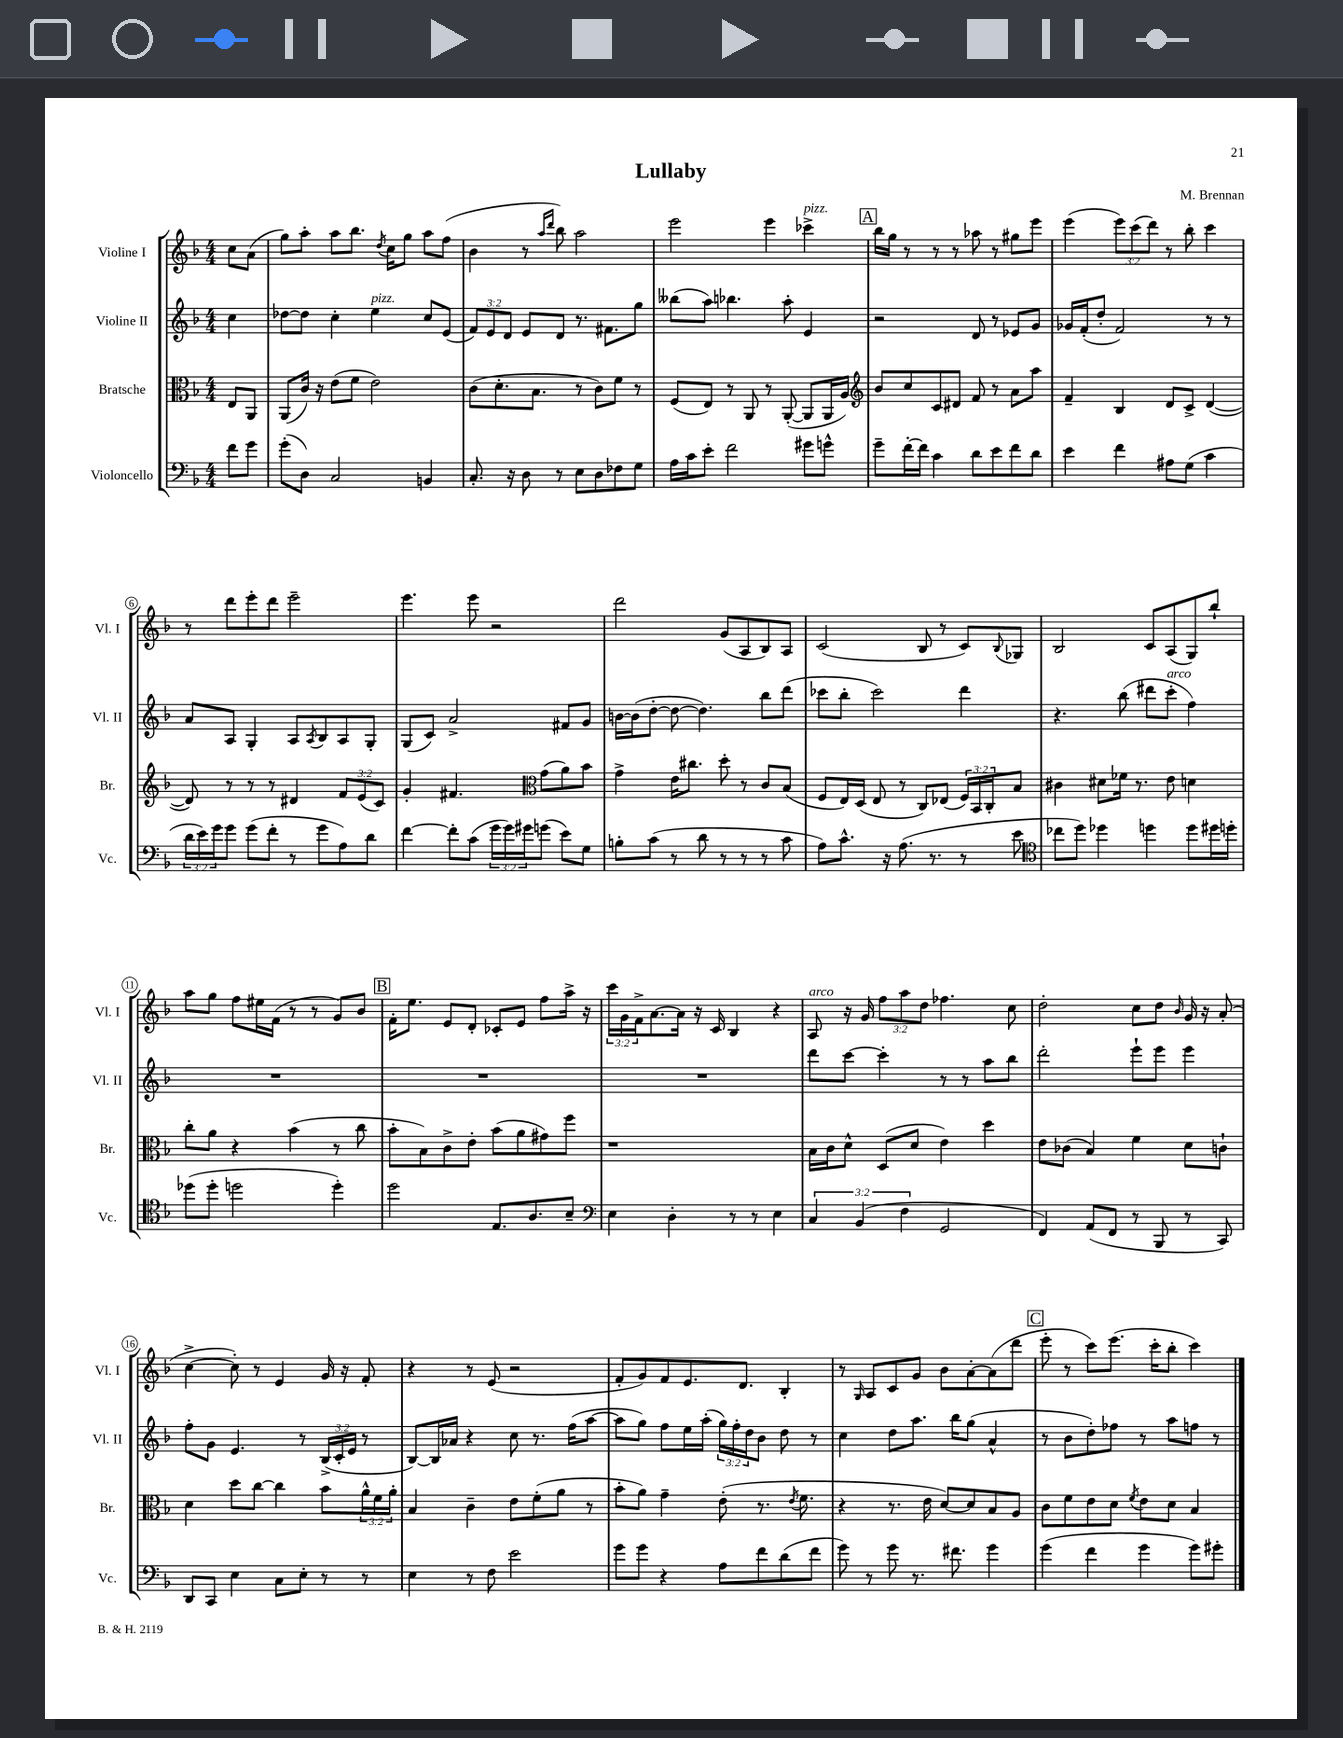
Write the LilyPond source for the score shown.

\header { title = "Lullaby" composer = "M. Brennan" }
<<
\new StaffGroup <<
\new Staff = "s0" \with { instrumentName = "Violine I" shortInstrumentName = "Vl. I" } {
    \clef treble \key f \major \numericTimeSignature \time 4/4 \override Staff.TupletNumber.text = #tuplet-number::calc-fraction-text \partial 4
    c''8 a'8( |
    g''8) a''8-. a''8 bes''8. \acciaccatura { d''8 } c''16 g''8 a''8 f''8( |
    bes'4 r8 \grace { a''16 d'''16 } bes''8) a''2 |
    e'''2 e'''4 ces'''4->^\markup { \italic "pizz." } |
    \mark \markup { \box "A" } bes''16 g''16 r8 r8 r8 aes''8 r8 gis''8 e'''8 |
    e'''4( \tuplet 3/2 { e'''8) c'''8( d'''8) } r8 bes''8-. c'''4 |
    r8 d'''8 e'''8-. d'''8 e'''2-- |
    e'''4. e'''8 r2 |
    d'''2 g'8( a8 bes8) a8 |
    c'2( bes8 r8 c'8) \appoggiatura { bes8 } ges8 |
    bes2 c'8 a8( g8) bes''8-! |
    a''8 g''8 f''8 eis''16 f'16( r8 r8 g'8) bes'8 |
    \mark \markup { \box "B" } f'16-. e''8. e'8 d'8-. ces'8-. e'8 f''8 a''16-> r16 |
    \tuplet 3/2 { c'''16 g'16 f'16-> } a'8.~ a'16 r16 c'16 bes4 r4 |
    a8^\markup { \italic "arco" } r16 g'16 \tuplet 3/2 { f''8 a''8 d''8 } fes''4. c''8 |
    d''2-. c''8 d''8 \grace { bes'16 } g'16 r16 a'8-.( |
    c''4~-> c''8-.) r8 e'4 g'16 r16 f'8-. |
    r4 r8 e'8( r2 |
    f'8-. g'8) f'8 e'8. d'8. bes4-. |
    r8 \grace { g16 } a8 c'8 g'8 bes'8 a'8~-. a'8( d'''8 |
    \mark \markup { \box "C" } e'''8-. r8 c'''8) e'''8.( c'''16-. bes''8-. c'''4) \bar "|." |
}
\new Staff = "s1" \with { instrumentName = "Violine II" shortInstrumentName = "Vl. II" } {
    \clef treble \key f \major \numericTimeSignature \time 4/4 \override Staff.TupletNumber.text = #tuplet-number::calc-fraction-text \partial 4
    c''4 |
    des''8~ des''8 c''4-. e''4^\markup { \italic "pizz." } c''8 e'8( |
    \tuplet 3/2 { f'8) e'8 d'8 } e'8 d'8 r8. fis'8. g''8 |
    beses''8( a''8) bes''4. a''8-. e'4 |
    \mark \markup { \box "A" } r2 d'8 r8 ees'8 g'8 |
    ges'16 f'16-.( d''8-. f'2) r8 r8 |
    a'8 a8 g4-. a8 \acciaccatura { a8 } bes8 a8 g8-. |
    g8( c'8) a'2-> fis'8 g'8 |
    b'16~ b'16( d''8~-. d''8~ d''4.) bes''8 d'''8( |
    ces'''8 bes''8-. ces'''2) d'''4 |
    r4. bes''8( dis'''8 c'''8-.^\markup { \italic "arco" } f''4) |
    R1 |
    \mark \markup { \box "B" } R1 |
    R1 |
    d'''8 c'''8~ c'''4-. r8 r8 a''8 bes''8 |
    d'''2-. e'''8-! e'''8 e'''4 |
    f''8-. g'8 e'4. r8 \tuplet 3/2 { bes16->( c'16-. e'16 } r8 |
    bes8~) bes16 aes'16 r4 c''8 r8. f''16( a''8~ |
    a''8 g''8) f''8 e''16 a''16-.( \tuplet 3/2 { g''16) f''16-. d''16 } bes'8 d''8 r8 |
    c''4 d''8 a''8. bes''16 g''8( a'4-^ |
    \mark \markup { \box "C" } r8 bes'8 d''8-.) fes''8 r8 a''8 f''8 r8 \bar "|." |
}
\new Staff = "s2" \with { instrumentName = "Bratsche" shortInstrumentName = "Br." } {
    \clef alto \key f \major \numericTimeSignature \time 4/4 \override Staff.TupletNumber.text = #tuplet-number::calc-fraction-text \partial 4
    e8 a,8 |
    a,8( c'16) r16 e'8( f'8 e'2) |
    c'8( d'8.-. bes8. r8 c'8) f'8 r8 |
    f8( e8) r8 a,8 r8 a,8~-.( a,8 a,16 a16) |
    \mark \markup { \box "A" } \clef treble bes'8 c''8 c'8 dis'8 f'8 r8 a'8 a''8 |
    f'4-- bes4 d'8 c'8-> d'4~( |
    d'8) r8 r8 r8 dis'4 \tuplet 3/2 { f'8 e'8( c'8) } |
    g'4-. fis'4. \clef alto g'8( a'8) bes'8 |
    g'4-> e'16 cis''8. d''8-. r8 c'8 bes8( |
    f8 e16) d16( e8 r8 c8) ees8( \tuplet 3/2 { f16) bes,16 c16-. } bes8 |
    cis'4 dis'8 fes'16 r8. e'8 d'4 |
    c''8-. a'8 r4 bes'4( r8 c''8 |
    \mark \markup { \box "B" } bes'8-. bes8) c'8-> e'8-. bes'8( a'8 gis'8) f''8 |
    r1 |
    bes16 c'16 d'8-^ d8( d'8 e'4) d''4 |
    e'8 ces'8( bes4) f'4 d'8 c'8-! |
    d'4 d''8 c''8~ c''4 bes'8 \tuplet 3/2 { a'16-^ f'16 a'16-. } |
    bes4 c'4-- e'8 f'8-.( a'8 r8 |
    bes'8-. a'8) g'4-- e'8-.( r8. \acciaccatura { e'8 } f'8. |
    r4 r8. e'16 d'8~) d'8 bes8 a8 |
    \mark \markup { \box "C" } c'8 f'8 e'8 d'8 \acciaccatura { f'8 } e'8 d'8 bes4 \bar "|." |
}
\new Staff = "s3" \with { instrumentName = "Violoncello" shortInstrumentName = "Vc." } {
    \clef bass \key f \major \numericTimeSignature \time 4/4 \override Staff.TupletNumber.text = #tuplet-number::calc-fraction-text \partial 4
    f'8 g'8 |
    g'8-.( d8) c2 b,4 |
    c8.-. r16 d8 r8 e8 d8 fes8 g8 |
    a16 c'16 e'8-. f'2 gis'8 g'8-^ |
    \mark \markup { \box "A" } g'8-- f'16~-. f'16 c'4 d'8 e'8 f'8 d'8 |
    e'4 f'4 ais8 g8( c'4 |
    \tuplet 3/2 { d'16 e'16) g'16 } g'8 g'8( f'8-. r8 g'8 a8) d'8 |
    f'4~ f'8-. c'8( \tuplet 3/2 { g'16 g'16) gis'16 } g'8( e'8) g8 |
    b8-. c'8( r8 d'8 r8 r8 r8 c'8 |
    a8) c'8.-^ r16 a8.( r8. r8 e'8 |
    \clef tenor ces''8 d''8) des''4 d''4 d''8 dis''16 d''16-. |
    des''8( des''8-. d''2 d''4-.) |
    \mark \markup { \box "B" } d''2 e8. a8. bes8-- |
    \clef bass e4 d4-. r8 r8 e4 |
    \tuplet 3/2 { c4 bes,4( f4 } g,2 |
    f,4) a,8( f,8 r8 bes,,8 r8 c,8) |
    d,8 c,8 e4 c8 e8-. r8 r8 |
    e4 r8 f8 e'2 |
    g'8 g'8 r4 a8 f'8 d'8( f'8 |
    g'8) r8 g'8 r8. fis'8. g'4 |
    \mark \markup { \box "C" } g'4( f'4 g'4 g'8) gis'8-. \bar "|." |
}
>>
>>
\layout { \context { \Score \override BarNumber.stencil = #(make-stencil-circler 0.1 0.3 ly:text-interface::print) } }
